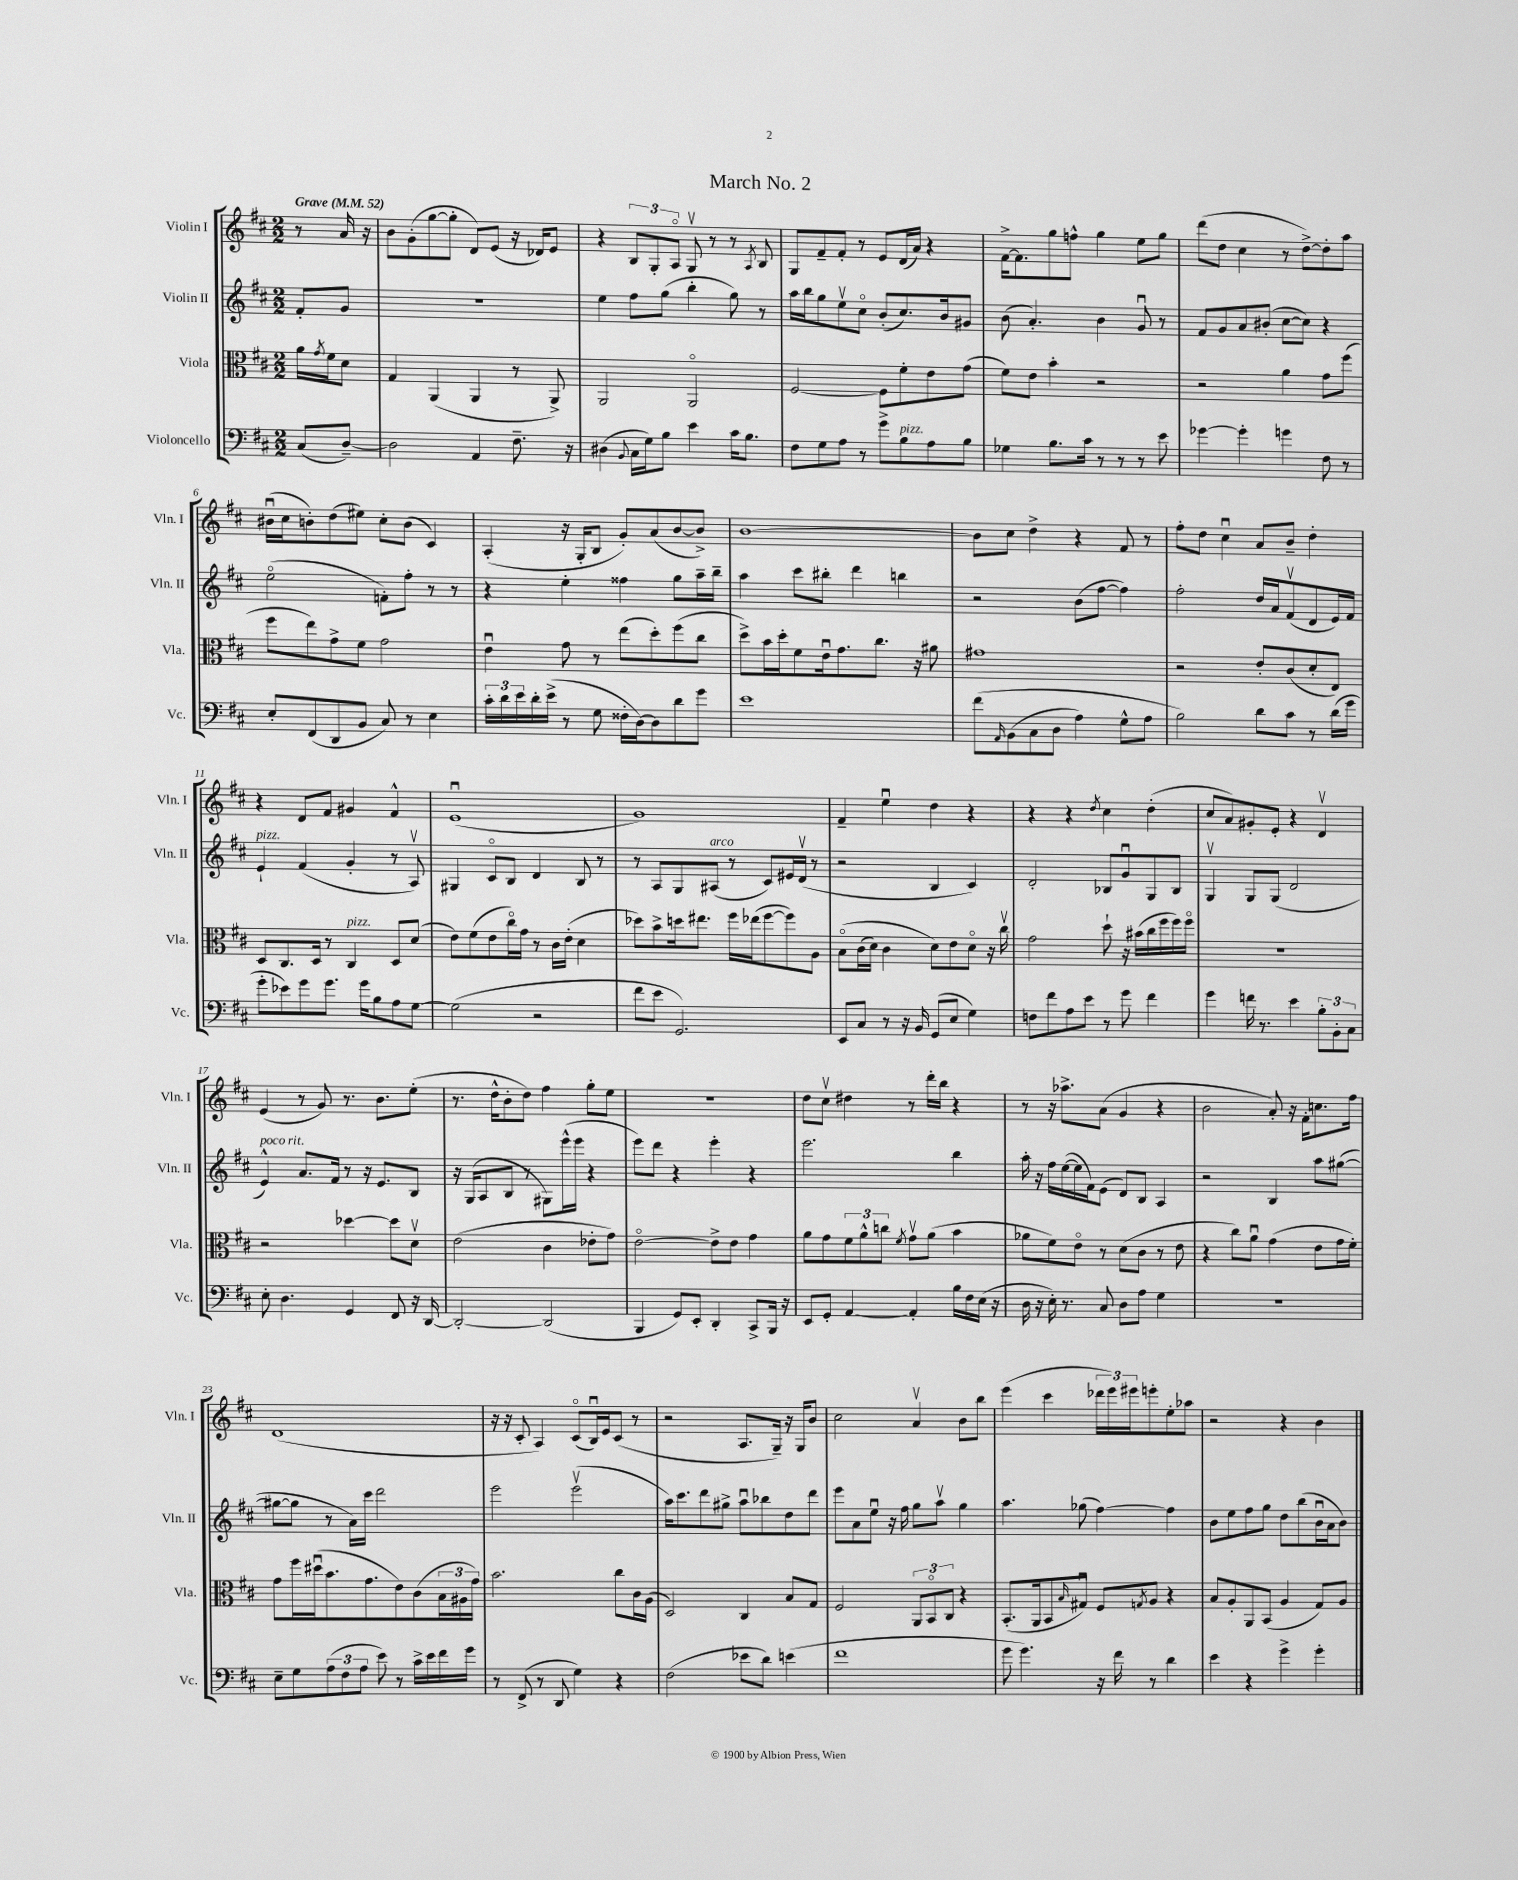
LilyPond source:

\header { title = "March No. 2" }
<<
\new StaffGroup <<
\new Staff = "s0" \with { instrumentName = "Violin I" shortInstrumentName = "Vln. I" } {
    \clef treble \key d \major \numericTimeSignature \time 2/2 \partial 4 \tempo "Grave" 4 = 52
    r8 a'16 r16 |
    b'8 g'8-.( g''8~ g''8-. d'8) e'8( r16 des'16) e'8 |
    r4 \tuplet 3/2 { b8 g8-. a8\flageolet } g8\upbow r8 r8 \acciaccatura { a8 } b8 |
    g8 fis'8-- fis'8-. r8 e'8 d'16( a'16) r4 |
    fis'16~-> fis'8. g''8 f''8-^ g''4 e''8 g''8 |
    d'''8( d''8 cis''4 r8 d''8~->) d''8-. a''8 |
    bis'16\downbow( cis''16 b'8-.) d''8( eis''8) cis''8-. b'8( cis'4) |
    a4-.( r16 g16-. b8 g'8-.) a'8( b'8~ b'8->) |
    b'1~ |
    b'8 cis''8 d''4-> r4 fis'8 r8 |
    fis''8-. d''8 cis''4\downbow a'8 b'8-- d''4-. |
    r4 d'8 fis'8 gis'4 fis'4-^ |
    e'1\downbow( |
    g'1) |
    fis'4-- e''4\downbow d''4 r4 |
    r4 r4 \acciaccatura { d''8 } cis''4 d''4-.( |
    cis''8 a'8) gis'8-. e'8-. r4 d'4\upbow |
    e'4( r8 g'8) r8. b'8. e''8-.( |
    r8. d''16-^ b'8-. d''8) fis''4 g''8-. e''8 |
    r1 |
    d''8 cis''8\upbow dis''4 r8 d'''16-. b''16 r4 |
    r8 r16 aes''8.-> a'8( g'4 r4 |
    b'2 a'8-.) r16 fis'16-. c''8. fis''16 |
    d'1( |
    r16 r16 cis'8-. a4) cis'8\flageolet( b16\downbow) e'16 cis'8( r8 |
    r2 a8. g16--) r16 g16 b'8 |
    cis''2 a'4\upbow b'8 b''8 |
    e'''4( cis'''4 \tuplet 3/2 { des'''16 e'''16) eis'''16 } e'''8-. e''8-. aes''8 |
    r2 r4 b'4 \bar "|." |
}
\new Staff = "s1" \with { instrumentName = "Violin II" shortInstrumentName = "Vln. II" } {
    \clef treble \key d \major \numericTimeSignature \time 2/2 \partial 4
    fis'8-. g'8 |
    r1 |
    e''4 fis''8 g''8( b''4-. g''8) r8 |
    a''16 b''16 g''8 e''8\upbow cis''8\flageolet b'8-.( cis''8.) b'16 gis'8 |
    b'8( a'4.-.) b'4 g'8\downbow r8 |
    fis'8 g'8 a'8 bis'8-.( cis''8~ cis''8) r4 |
    e''2\flageolet( f'8-.) fis''8-. r8 r8 |
    r4 e''4-. fisis''4 g''8 a''16-- b''16-- |
    a''4 cis'''8 bis''8-. d'''4 b''4 |
    r2 b'8( fis''8~ fis''4) |
    fis''2-. d''16 a'16 fis'8\upbow( d'8 e'16) fis'16 |
    e'4-!^\markup { \italic "pizz." } fis'4( g'4-. r8 a8\upbow) |
    gis4 cis'8\flageolet b8 d'4 b8 r8 |
    r8 a8 g8 ais8^\markup { \italic "arco" }( r8 cis'8) eis'16 d'16\upbow( r8 |
    r2 b4 cis'4) |
    d'2-. bes8 g'8\downbow g8 bes8 |
    g4\upbow g8 g8( d'2 |
    e'4-^^\markup { \italic "poco rit." }) a'8. fis'16 r8 r16 e'8. b8 |
    r16 g16( a8 b8 r8 gis8) e'''16-^( e'''16 r4 |
    e'''8) d'''8 r4 e'''4-. r4 |
    e'''2. b''4 |
    a''16-. r16 fis''16 e''16~( e''16 fis'16) e'8( d'8) b8 a4 |
    r2 b4 a''8 gis''8~( |
    gis''8~ gis''8 r8 a'16) cis'''16 d'''2 |
    e'''2 e'''2\upbow( |
    a''16) cis'''8. d'''8 gis''8-> a''8\downbow bes''8 d''8 d'''8 |
    e'''8 a'8 e''8\downbow r16 fis''16 g''8 a''8\upbow g''4 |
    a''4. ges''8( fis''4~) fis''4 |
    b'8 e''8 fis''8 g''8 d''8 b''8( b'16\downbow a'16 b'8) \bar "|." |
}
\new Staff = "s2" \with { instrumentName = "Viola" shortInstrumentName = "Vla." } {
    \clef alto \key d \major \numericTimeSignature \time 2/2 \partial 4
    a'16 \acciaccatura { g'8 } fis'16 d'8 |
    g4 a,4( a,4 r8 a,8->) |
    a,2 a,2\flageolet |
    fis2~ fis8 fis'8-. e'8 g'8( |
    fis'8) e'8 b'4-. r2 |
    r2 a'4 g'8 fis''8( |
    fis''8 e''8) g'8-> fis'8 g'2 |
    e'4\downbow g'8 r8 e''8( d''8-.) fis''8( cis''8 |
    d''8->) b'16 d''16-. fis'8 e'16\downbow g'8. cis''8. r16 ais'8 |
    gis'1 |
    r2 e'8-. cis'8( d'8-. e8) |
    d8 cis8. d16 r8 cis4^\markup { \italic "pizz." } d8 d'8( |
    e'8) fis'8( e'8 cis''16\flageolet) g'16 r8 cis'16 e'16-.( d'4 |
    des''8) b'8-> d''16 eis''8. fis''16 ees''16( fis''8~ fis''8) a8 |
    b8\flageolet\( cis'16( d'16) cis'4 d'8\) e'8 d'8\flageolet r16 cis''16\upbow |
    g'2 d''8-! r16 bis'16( cis''16 fis''16 fis''16) fis''16\flageolet |
    R1 |
    r2 des''4~ des''8 d'8\upbow |
    e'2( cis'4 ees'8-. g'8) |
    e'2~\flageolet e'8-> e'8 g'4 |
    a'8 g'8 \tuplet 3/2 { fis'8 a'8-^ c''8 } \acciaccatura { fis'8 } g'8\upbow a'8( b'4 |
    aes'8 fis'8) e'8\flageolet r8 d'8( cis'8 r8 e'8 |
    r4 cis''8) a'8\downbow g'4( e'8 g'16 fis'16-.) |
    g'8 fis''16 dis''16\downbow( b'8. g'8. e'8) cis'8( \tuplet 3/2 { b16 ais16 g'16) } |
    b'2. cis''8 cis'16 a16( |
    d2) cis4 b8 g8 |
    fis2 \tuplet 3/2 { a,8 b,8\flageolet cis8 } r4 |
    b,8.-.( a,16 b,8 \grace { b16 } gis8\downbow) fis8 \acciaccatura { g8 } a8 r4 |
    b8 a8-. a,8 b,8( a4 g8) a8 \bar "|." |
}
\new Staff = "s3" \with { instrumentName = "Violoncello" shortInstrumentName = "Vc." } {
    \clef bass \key d \major \numericTimeSignature \time 2/2 \partial 4
    cis8( d8~--) |
    d2 a,4 fis8.-- r16 |
    dis4( \appoggiatura { b,8 } cis16 g16) b8 e'4 cis'16 b8. |
    fis8 g8 a8 r8 g'8-> b8^\markup { \italic "pizz." } a8 b8 |
    ges4 b8. cis'16 r8 r8 r8 e'8 |
    ges'4~ ges'4-. g'4 fis8 r8 |
    e8-. fis,8( d,8 b,8 cis8) r8 e4 |
    \tuplet 3/2 { cis'16-. d'16 e'16 } d'16-. e'16->( r8 g8 fisis16-. d16~) d8 d'8 g'8 |
    e'1 |
    fis'8\( \grace { a,16 } b,8( cis8 d8 a4) g8-^ a8 |
    b2\) d'8 cis'8 r8 d'16( g'16 |
    g'8-. ees'8) g'8 g'8. g'16 b8 a8 g8~ |
    g2( r2 |
    fis'8 e'8 g,2.) |
    e,8 cis8 r8 r16 b,16 g,8( e8 g4) |
    f8 fis'8 a8 e'8 r8 g'8 fis'4 |
    g'4 f'16 r8. e'4 \tuplet 3/2 { b8-. b,8-. cis8 } |
    e8-. d4. g,4 fis,8 r16 d,16~ |
    d,2~-. d,2( |
    b,,4 g,8) e,8-. d,4-. cis,8-> b,,16 r16 |
    e,8 g,8-. a,4~ a,4-. b16 fis16 e16( r16 |
    d16 r16 e16-.) r8. cis8 d8 a8 g4 |
    r1 |
    e8-- g8 \tuplet 3/2 { a8( fis8 a8 } e'8) r8 cis'16-> e'16 fis'16 g'16 |
    r8 fis,8->( r8 d,8 g4) r4 |
    fis2( ees'8 d'8) e'4( |
    fis'1 |
    g'8 g'4.) r16 fis'16 r8 d'4 |
    e'4 r4 g'4-> g'4-. \bar "|." |
}
>>
>>
